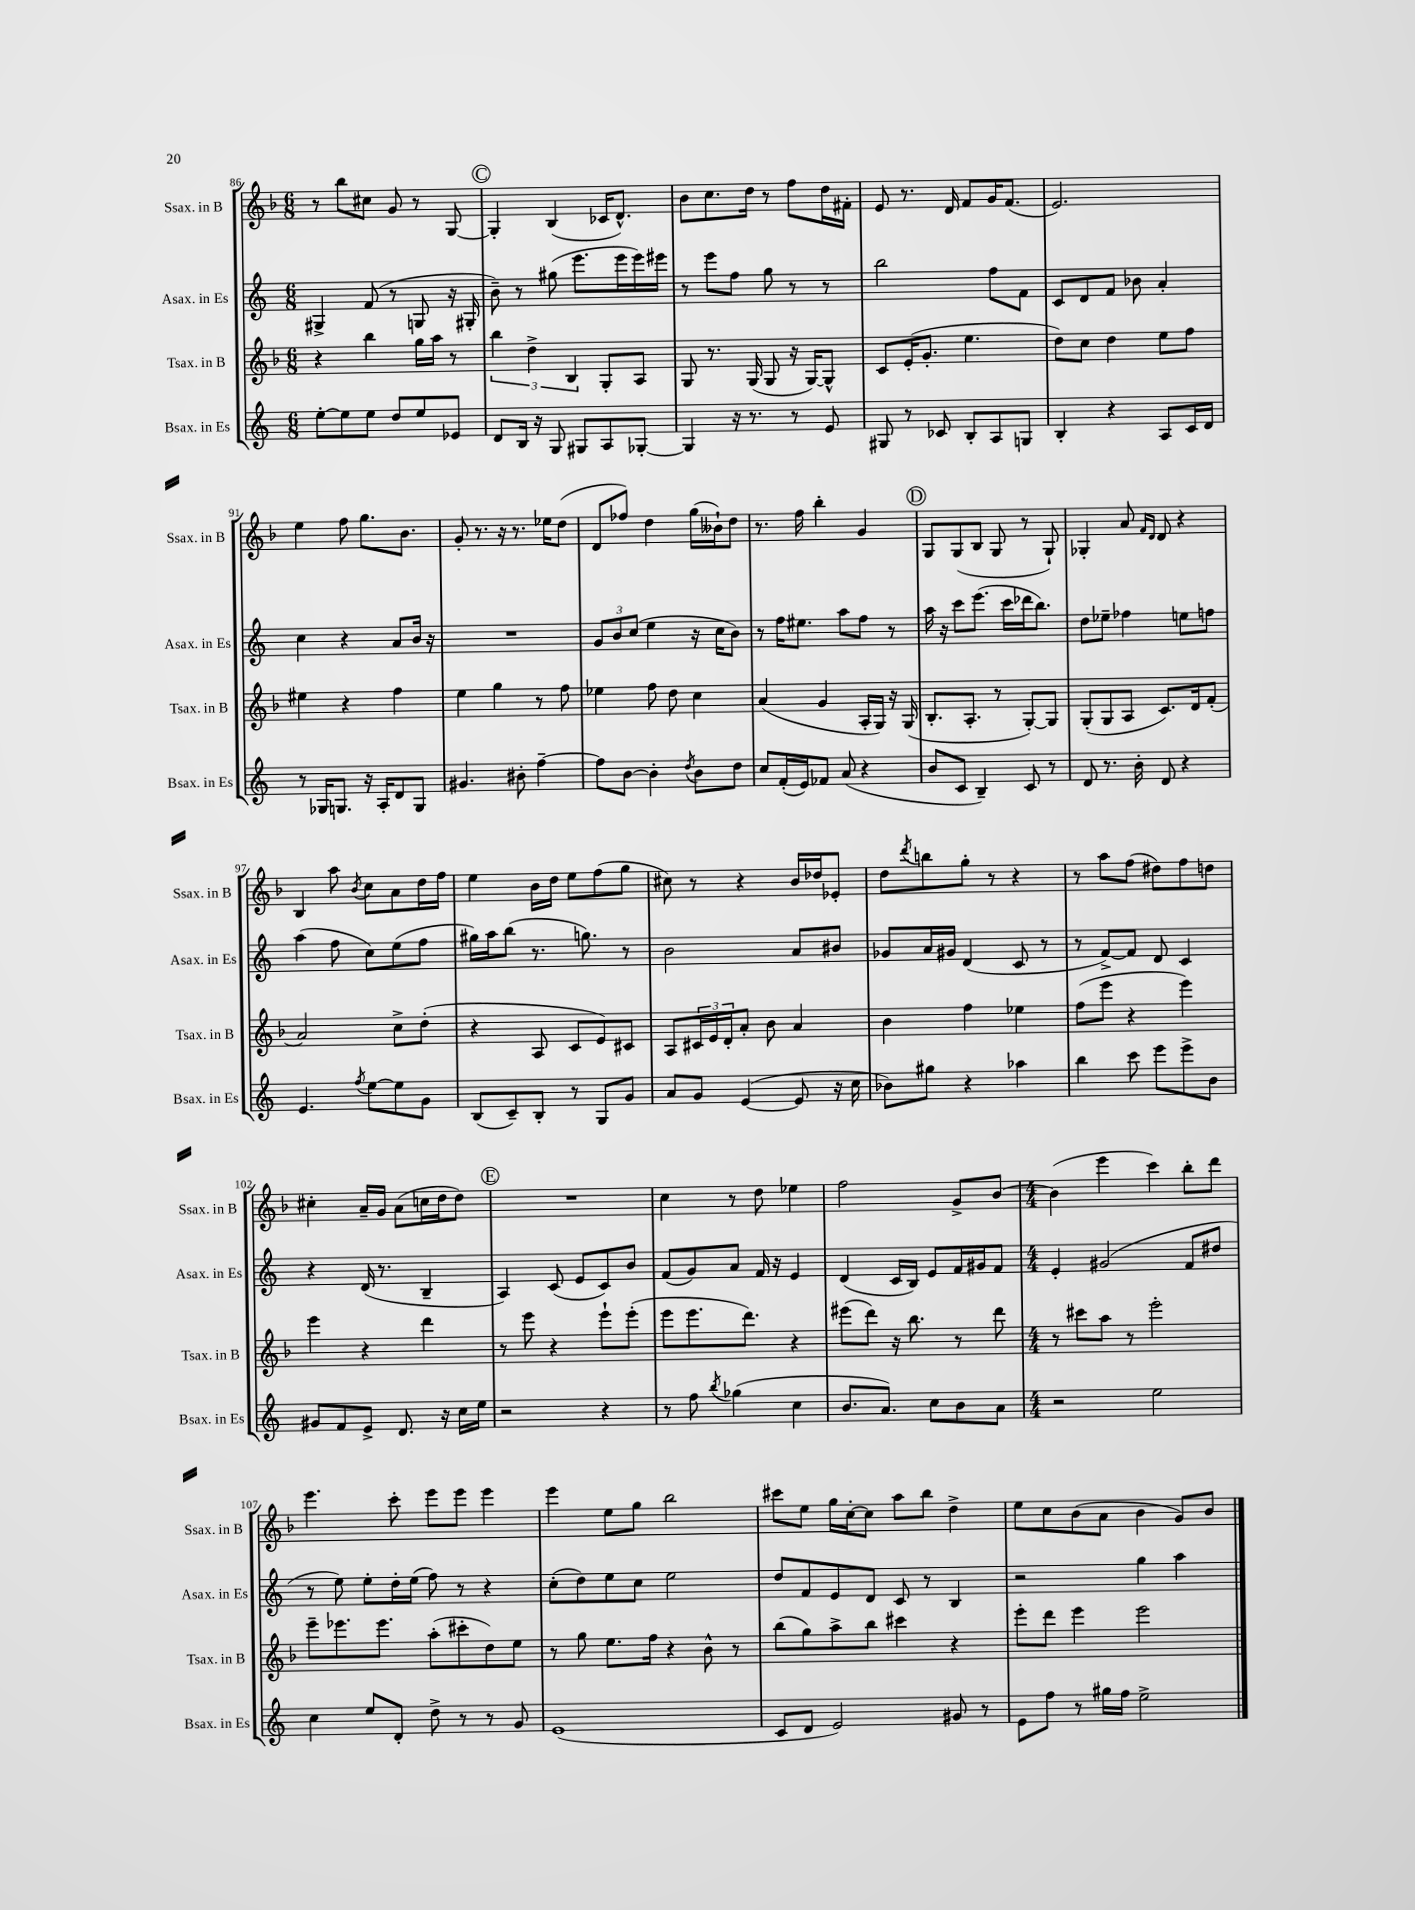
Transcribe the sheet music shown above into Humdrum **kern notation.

**kern	**kern	**kern	**kern
*staff4	*staff3	*staff2	*staff1
*clefG2	*clefG2	*clefG2	*clefG2
*k[]	*k[b-]	*k[]	*k[b-]
*M6/8	*M6/8	*M6/8	*M6/8
[8ee'	4r	4G#^	8r
8ee]	.	.	8bb-
8ee	4bb-	(8f	8cc#
8dd	.	8r	8g
8ee	16gg	8G	8r
.	16aa	.	.
8e-	8r	16r	[8G
.	.	16G#'	.
=	=	=	=
8d	6bb-	8b~)	4G']
16B	.	8r	.
.	6dd^	.	.
16r	.	.	.
8G	.	(8gg#	(4B-
.	6B-	.	.
8G#	.	8.eee	.
8A	8G'	.	16c-
.	.	16eee	8.d^^)
[8G-'	8A	16eee)	.
.	.	16eee#	.
=	=	=	=
4G-]	8G	8r	8b-
.	8.r	8eee	8.cc
16r	.	8ff	.
8.r	(16G	.	16dd
.	8G	8gg	8r
8r	16r	8r	8ff
.	[16G)	.	.
8e	8G^^]	8r	16dd
.	.	.	16f#'
=	=	=	=
8G#	8c	2bb	8e
8r	(16e'	.	8.r
.	8.g'	.	.
8c-	.	.	.
.	.	.	16d
8B'	4.ee	.	8f
8A	.	8ff	16g
.	.	.	(8.f
8G	.	8f	.
=	=	=	=
4B'	8dd)	8c	2.e)
.	8cc	8d	.
4r	4dd	8f	.
.	.	8b-	.
8A	8ee	4a'	.
16c	8ff	.	.
16d	.	.	.
=	=	=	=
8r	4ee#	4cc	4ee
16G-	.	.	.
8.G	.	.	.
.	4r	4r	8ff
16r	.	.	8.gg
16A'	.	.	.
8d	4ff	8a	.
.	.	.	8.b-
8G	.	16b	.
.	.	16r	.
=	=	=	=
4.g#	4ee	2.r	8g'
.	.	.	8.r
.	4gg	.	.
.	.	.	16r
8b#'	.	.	8.r
[4ff~	8r	.	.
.	.	.	16ee-
.	8ff	.	(8dd
=	=	=	=
8ff]	4ee-	12g	8d
.	.	12b	.
[8b	.	.	8ff-)
.	.	(12cc	.
4b']	8ff	4ee	4dd
.	8dd	.	.
8qdd	.	.	.
8b	4cc	16r	(16gg
.	.	16cc	16b--`)
8dd	.	8b)	8dd
=	=	=	=
8cc	(4a	8r	8.r
(16f'	.	16ff	.
16e)	.	8.ee#	16ff
8f-	4g	.	4bb-'
(8a	.	8aa	.
4r	16A'	8ff	4g
.	16G)	.	.
.	16r	8r	.
.	(16G	.	.
=	=	=	=
8b	8.B-'	16aa	8G
.	.	16r	.
8c	.	8ccc	(8G
.	8.A'	.	.
4B~)	.	(8.eee	8B-
.	8r	.	8G
.	.	16ccc	.
8c	[8G')	16ddd-	8r
.	.	8.bb)	.
8r	8G]	.	8G`)
=	=	=	=
8d	(8G'	8dd	4G-'
8.r	8G	8ee-~	.
.	8A	4ff-	8a
16b'	.	.	.
.	.	.	16qqf
.	.	.	16qqd
8d	8.c)	.	8d
4r	.	8ee	4r
.	16d	.	.
.	(8f'	8ff	.
=	=	=	=
4.e	2a)	(4aa	4B-
.	.	8ff	8aa
8qff	.	.	8qb-
[8ee	.	8cc)	8cc
8ee]	8cc^	(8ee	8a
8g	(8dd'	8ff	16dd
.	.	.	16ff
=	=	=	=
(8B	4r	16gg#)	4ee
.	.	16aa	.
8c~)	.	(8bb	.
8B'	8A	8.r	16b-
.	.	.	16dd
8r	8c	.	8ee
.	.	8.gg)	.
8G	8e)	.	(8ff
8g	8c#	8r	8gg
=	=	=	=
8a	8A	2b	8cc#)
8g	24c#	.	8r
.	24e	.	.
.	24d'	.	.
([4e	8a'	.	4r
.	8b-	.	.
8e]	4a	8a	16b-
.	.	.	16dd-
16r	.	8b#	8e-'
16cc	.	.	.
=	=	=	=
8b-)	4b-	8g-	8dd
.	.	.	8qddd
8gg#	.	16a	8bb
.	.	16g#	.
4r	4ff	(4d	8gg'
.	.	.	8r
4aa-	4ee-	8c	4r
.	.	8r	.
=	=	=	=
4bb	(8ff	8r	8r
.	8eee	[8f^)	8aa
8ccc	4r	8f]	(8ff
8eee	.	8d	8dd#)
8eee^	4eee)	4c	8ff
8b	.	.	8dd
=	=	=	=
8g#	4eee	4r	4cc#'
8f	.	.	.
8e^	4r	(16d	16a~
.	.	8.r	16g
8.d	.	.	(8a
.	4ddd	4B~	16cc
16r	.	.	16dd
16cc	.	.	8dd)
16ee	.	.	.
=	=	=	=
2r	8r	4A)	2.r
.	8eee	.	.
.	4r	(8c	.
.	.	8e	.
4r	8eee`	8c)	.
.	(8eee'	8b	.
=	=	=	=
8r	8eee	(8f	4cc
8ff	8.eee	8g)	.
8qbb	.	.	.
(4gg-	.	8a	8r
.	8.ddd)	.	.
.	.	16f	8dd
.	.	16r	.
4cc	4r	4e	4ee-
=	=	=	=
8.b	(8eee#	(4d	2ff
.	8ddd)	.	.
8.a)	.	.	.
.	16r	16c	.
.	8.bb-	16B)	.
8cc	.	8e	.
8b	8r	16f	8g^
.	.	16g#	.
8a	8ddd	8f	[8b-
=	=	=	=
*M4/4	*M4/4	*M4/4	*M4/4
2r	8r	4e'	(4b-]
.	8ccc#	.	.
.	8aa	(2g#	4eee
.	8r	.	.
2ee	2eee'	.	4ccc)
.	.	8f	8bb-'
.	.	8dd#	8ddd
=	=	=	=
4cc	8eee~	8r	4.eee
.	8.eee-	8ee)	.
8ee	.	8ee'	.
.	8.eee-	.	.
8d'	.	16dd'	8ccc'
.	.	(16ee	.
8dd^	(8aa'	8ff)	8eee
8r	8ccc#'	8r	8eee
8r	8dd)	4r	4eee
8g	8ee	.	.
=	=	=	=
(1e	8r	(8cc'	4eee
.	8gg	8dd)	.
.	8.ee	8ee	8ee
.	.	8cc	8gg
.	16ff	.	.
.	4r	2ee	2bb-
.	8b-^^	.	.
.	8r	.	.
=	=	=	=
8c	(8bb-	8dd	8ccc#
8d	8gg)	8f	8ee
2e)	8aa^	8e	16gg
.	.	.	[16cc'
.	8bb-	8d	8cc]
.	4ccc#	8c	8aa
.	.	8r	8bb-
8g#	4r	4B	4dd^
8r	.	.	.
=	=	=	=
8e	8eee'	2r	8ee
8ff	8ddd	.	8cc
8r	4eee	.	(8b-
16gg#	.	.	8a
16ff	.	.	.
2ee^	2eee	4gg	4b-
.	.	4aa	8g)
.	.	.	8b-
==	==	==	==
*-	*-	*-	*-
